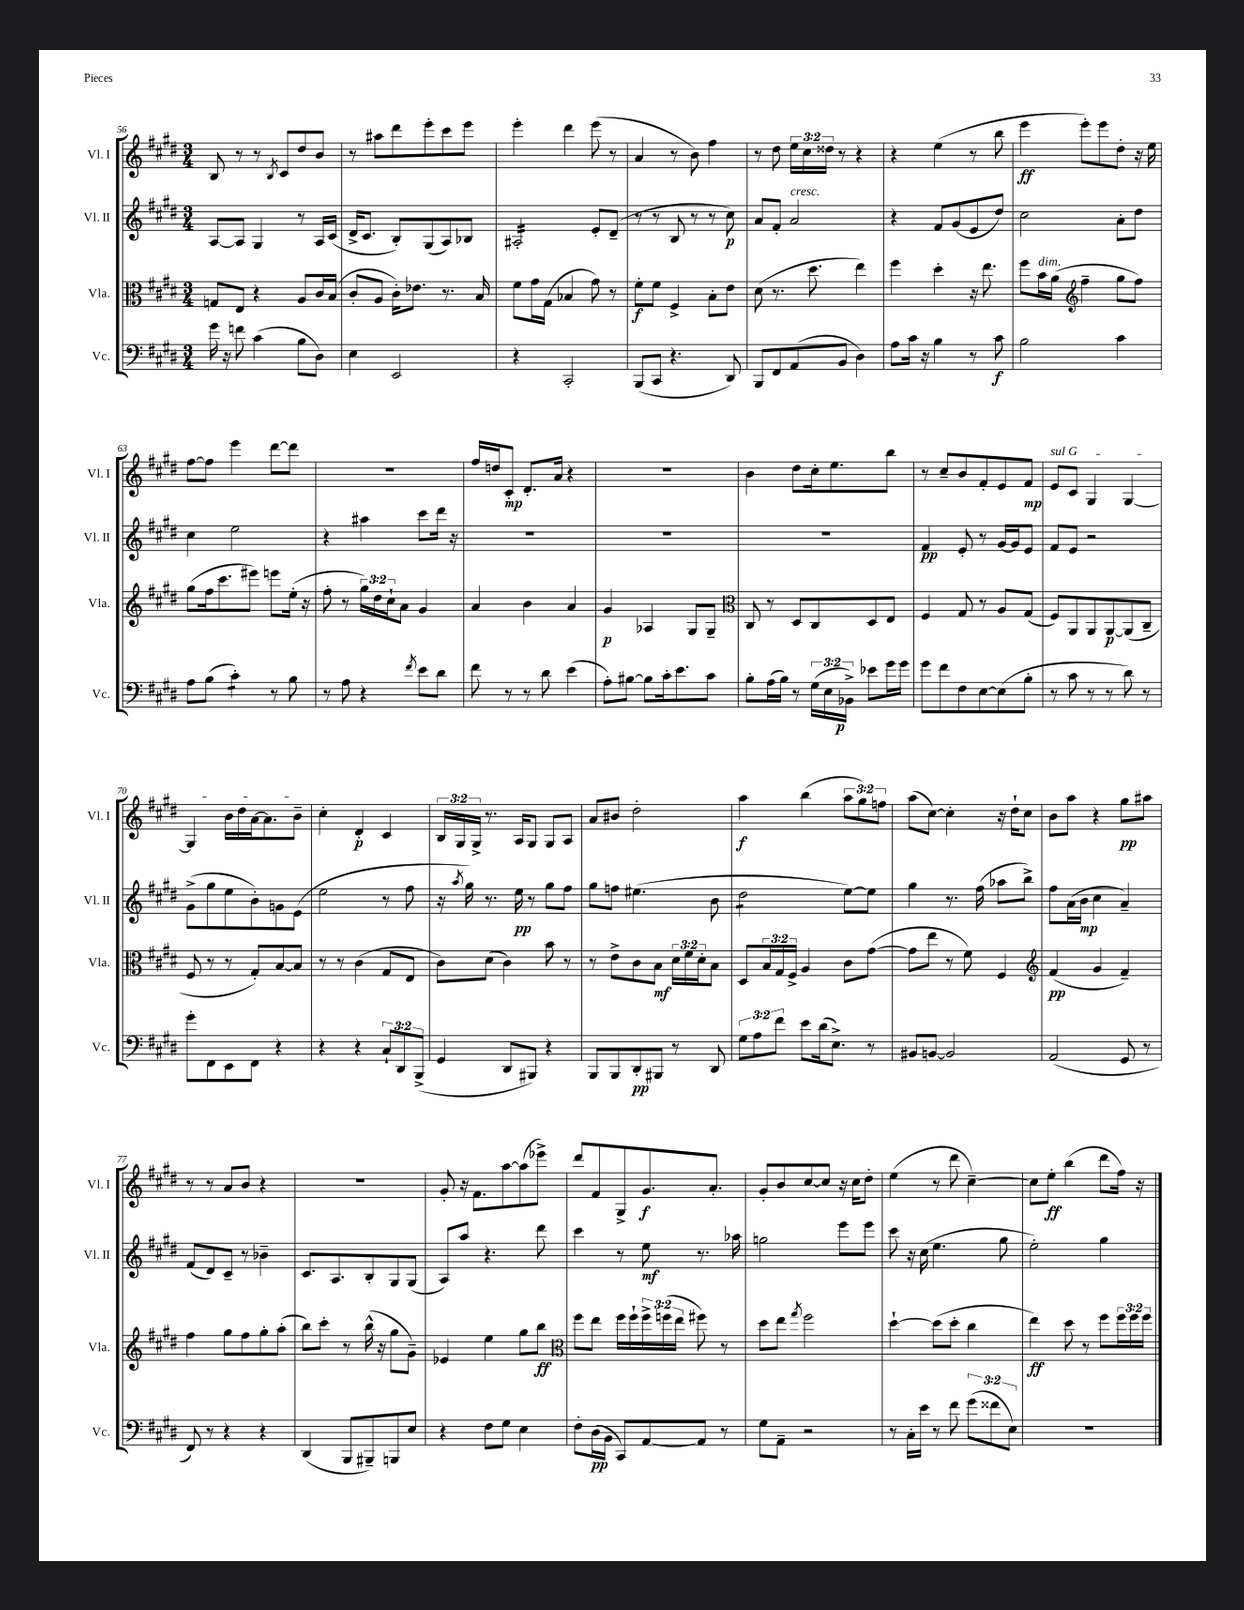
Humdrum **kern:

**kern	**kern	**kern	**kern
*staff4	*staff3	*staff2	*staff1
*clefF4	*clefC3	*clefG2	*clefG2
*k[f#c#g#d#]	*k[f#c#g#d#]	*k[f#c#g#d#]	*k[f#c#g#d#]
*M3/4	*M3/4	*M3/4	*M3/4
16g#\	8G/L	[8A/L	8B/
16r	.	.	.
8f\	8E/J	8A/]J	8r
(4c#\	4r	4G#/	8r
.	.	.	8qB/
.	.	.	8c#/L
8B\L	8A/L	8r	8dd#/
8D#\J)	16c#/L	16A/LL	8b/J
.	(16B/JJ	(16c#/JJ	.
=	=	=	=
4E\	8c#'/L	16d#^/LK	8r
.	.	8.c#/J	.
.	8A/J	.	8aa#\L
2EE/	16c#'\LK)	8B'/L)	8ddd#\
.	8.e-\J	.	.
.	.	(8G#/	8eee'\
.	8.r	8A/)	8ccc#\
.	.	8B-/J	8eee\J
.	16B/	.	.
=	=	=	=
4r	8f#\L	2A#'/	4eee'\
.	16g#\L	.	.
.	(16G#\JJ	.	.
2CC#'/	4B-/	.	4ddd#\
.	8g#\)	8e'/L	(8eee\
.	8r	(8d#~/J	8r
=	=	=	=
(8BBB/L	8f#'\L	8r	4a/
8CC#/J	8f#\J	8r	.
4.r	4F#^/	8B/	8r
.	.	8r	8b\)
.	8B'\L	8r	4ff#\
8DD#/)	8e\J	8cc#\)	.
=	=	=	=
8BBB/L	(8d#\	8a/L	8r
8FF#/	8.r	8f#'/J	8dd#\
(8AA/	.	2a/	24ee\LL
.	.	.	24cc#\
.	8.dd#\	.	.
.	.	.	24dd##\JJ
8BB/J	.	.	8r
4D#\)	4ee\)	.	4r
=	=	=	=
8A\L	4ff#\	4r	4r
16c#\Jk	.	.	.
16r	.	.	.
4B\	4dd#'\	8f#/L	(4ee\
.	.	(8g#/	.
8r	16r	8e/	8r
.	8.ee\	.	.
8c#\	.	8dd#/J)	8bb\
=	=	=	=
2B\	8ff#\L	2cc#\	4eee\
.	16b\L	.	.
.	(16a\JJ	.	.
*	*clefG2	*	*
.	4ff#~\	.	8eee'\L)
.	.	.	8eee\
4c#\	8gg#\L	8a'\L	8dd#'\J
.	8ff#\J)	8dd#\J	16r
.	.	.	16ee\
=	=	=	=
8A\L	(8gg#\L	4cc#\	[8ff#\L
(8B\J	16ff#\k	.	8ff#\]J
.	8.ccc#\	.	.
4c#'\)	.	2ee\	4eee\
.	8eee#\J)	.	.
8r	8eee\L	.	[8ddd#\L
8B\	(16ee'\Jk	.	8ddd#\]J
.	16r	.	.
=	=	=	=
8r	8ff#'\	4r	2.r
8A\	8r	.	.
4r	24gg#\LL)	4aa#\	.
.	24dd#\	.	.
.	24cc#`\J	.	.
.	8a\J	.	.
8qf#/	.	.	.
8e\L	4g#/	8ccc#\L	.
8d#\J	.	16ddd#\Jk	.
.	.	16r	.
=	=	=	=
8f#\	4a/	2.r	16ff#/LL
.	.	.	16dd/J
8r	.	.	8c#'/J
8r	4b\	.	8.d#'/L
8d#\	.	.	.
.	.	.	16a/Jk
(4e\	4a/	.	4r
=	=	=	=
8A'\L)	4g#/	2.r	2.r
[8B#\J	.	.	.
8B#\]L	4A-/	.	.
16c#'\k	.	.	.
8.e\	.	.	.
.	8G#/L	.	.
8c#\J	8G#~/J	.	.
=	=	=	=
*	*clefC3	*	*
8B'\L	8C#/	2.r	4b\
(16A\L	8r	.	.
16B\JJ)	.	.	.
8r	8D#/L	.	8dd#\L
(24G#\LL	8C#/	.	16cc#'\k
24E\	.	.	.
.	.	.	8.ee\
24BB-^\JJ)	.	.	.
8e-\L	8D#/	.	.
16g#\L	8E/J	.	8bb\J
16g#\JJ	.	.	.
=	=	=	=
8g#\L	4F#/	4f#/	8r
8f#\	.	.	8cc#~/L
8F#\	8G#/	8e'/	8b/
[8E\	8r	8r	8f#'/
(8E\]	8A/L	[16g#/LL	8e/
.	.	16g#/]J	.
8B'\J	(8G#/J	8e/J	8f#/J
=	=	=	=
8r	8F#/L)	8f#/L	8e/L
8c#\	8AA/	8e/J	8c#/J
8r	8AA/	2r	4G#/
8r	[8AA/	.	.
8d#\)	(8AA/]	.	[4G#/
8r	8C#~/J	.	.
=	=	=	=
8g#'\L	8F#/	(8g#^\L	4G#/]
8FF#\	8r	8gg#\	.
8EE\	8r	8ee\	16b\LL
.	.	.	16dd#\
8FF#\J	8G#'/L)	8b'\)	[16a\J
.	.	.	8.a\]
4r	[8B/	8g\	.
.	8B/]J	(8e\J	8b~\J
=	=	=	=
4r	8r	2ee\	4cc#'\
.	8r	.	.
4r	(4c#\	.	4d#'/
12C#`/L	8G#/L	8r	4c#/
12DD#/	.	.	.
.	8E/J	8ff#\	.
(12BBB^/J	.	.	.
=	=	=	=
4GG#/	8c#\L)	16r	24B/LL
.	.	.	24G#/
.	.	8qaa/	.
.	.	16gg#\)	.
.	.	.	24G#^/JJ
.	(8d#\J	8.r	8.r
8DD#/L	4c#\)	.	.
.	.	16ee\	16A/LK
8BBB#/J)	.	8r	8G#/J
4r	8b\	8gg#\L	8G#/L
.	8r	8ff#\J	8A/J
=	=	=	=
8BBB/L	8r	8gg#\L	8a/L
8BBB/	8e^\L	8ff\J	8b#/J
8DD#'/	8c#\	(4.ee#\	2dd#'\
8BBB#/J	8B\J	.	.
8r	24d#\LL	.	.
.	24f#\	.	.
.	24d#'\J	.	.
8DD#/	8B\J	8b\	.
=	=	=	=
12G#\L	8D#/L	2dd#\	4aa\
12A\	.	.	.
.	24B/L	.	.
12f#\J	24G#/	.	.
.	24F#^/JJ	.	.
8e\L	4A/	.	(4bb\
(16d#\k	.	.	.
8.E^\J)	.	.	.
.	8c#\L	[8ee\L)	12aa\L
.	.	.	12gg#\)
8r	([8g#\J	8ee\]J	.
.	.	.	12ff\J
=	=	=	=
8BB#/L	8g#\]L	4gg#\	(8aa\L
[8BB/J	8ee\J	.	[8cc#\J)
2BB/]	8r	8.r	4cc#'\]
.	8f#\)	.	.
.	.	(16ff#\	.
.	4F#/	8aa-\L	16r
.	.	.	16dd#`\LK
.	.	8bb^\J)	8cc#\J
=	=	=	=
*	*clefG2	*	*
(2AA/	(4f#/	8ff#\L	8b\L
.	.	(16a\L	8aa\J
.	.	16b\JJ	.
.	4g#/	4cc#\	4r
8GG#/	4f#~/)	4a~/)	8gg#\L
8r	.	.	8aa#\J
=	=	=	=
8FF#/)	4ff#\	(8f#/L	8r
8r	.	8d#/)	8r
4r	8gg#\L	8c#~/J	8a/L
.	8ff#\	8r	8b/J
4r	8gg#'\	4b-~\	4r
.	(8aa'\J	.	.
=	=	=	=
(4DD#/	8bb\L)	8.c#/L	2.r
.	8ccc#'\J	.	.
.	.	8.A/	.
8BBB/L	8r	.	.
8BBB#~/)	(16bb^^\	8B'/	.
.	16r	.	.
8BBB/	8gg#\L	8G#/	.
8E/J	8g#~\J)	(8G#/J	.
=	=	=	=
4r	4e-/	8A/L)	8g#'/
.	.	8aa/J	16r
.	.	.	8.f#\L
8F#\L	4ee\	4.r	.
8G#\J	.	.	[8aa\
4E\	8gg#\L	.	(8aa\]
.	8bb\J	8ddd#\	8eee-^\J)
=	=	=	=
*	*clefC3	*	*
8F#'\L	8ff#\L	4ccc#\	8ddd#/L
(16D#\L	8ee\J	.	8f#/
16BB\JJ	.	.	.
8CC#/L)	16ff#\LL	8r	8G#^/
.	16ff#`\	.	.
[8AA/	24ff#^\	8ee\	8.g#/
.	(24ff\	.	.
.	24ee\JJ	.	.
8AA/]J	8ff#\)	8.r	.
.	.	.	8.a'/J
8r	8r	.	.
.	.	16aa-\	.
=	=	=	=
8G#\L	8dd#\L	2gg\	8g#'/L
8AA~\J	8ee\J	.	8b/
.	8qgg#/	.	.
2r	2ff#\	.	[8cc#/
.	.	.	8cc#/]J
.	.	8eee\L	16r
.	.	.	16cc#\LK
.	.	8eee\J	8dd#'\J
=	=	=	=
8r	[4dd#`\	8ccc#\	(4ee\
16C#'\LL	.	16r	.
16e\JJ	.	(16cc#\	.
8r	(8dd#\]L	4.ee\	8r
8f#\	8dd#'\J	.	8ddd#\
(12g#\L	4cc#\	.	[4cc#~\)
12f##\	.	.	.
.	.	8gg#\	.
12E\J)	.	.	.
=	=	=	=
2.r	4ee\)	2ee'\)	8cc#\]L
.	.	.	8ee'\J
.	8dd#\	.	(4bb\
.	8r	.	.
.	8ff#\L	4gg#\	8ddd#\L
.	24ff#\L	.	16ff#\Jk)
.	24ff#\	.	.
.	.	.	16r
.	24ff#\JJ	.	.
==	==	==	==
*-	*-	*-	*-
